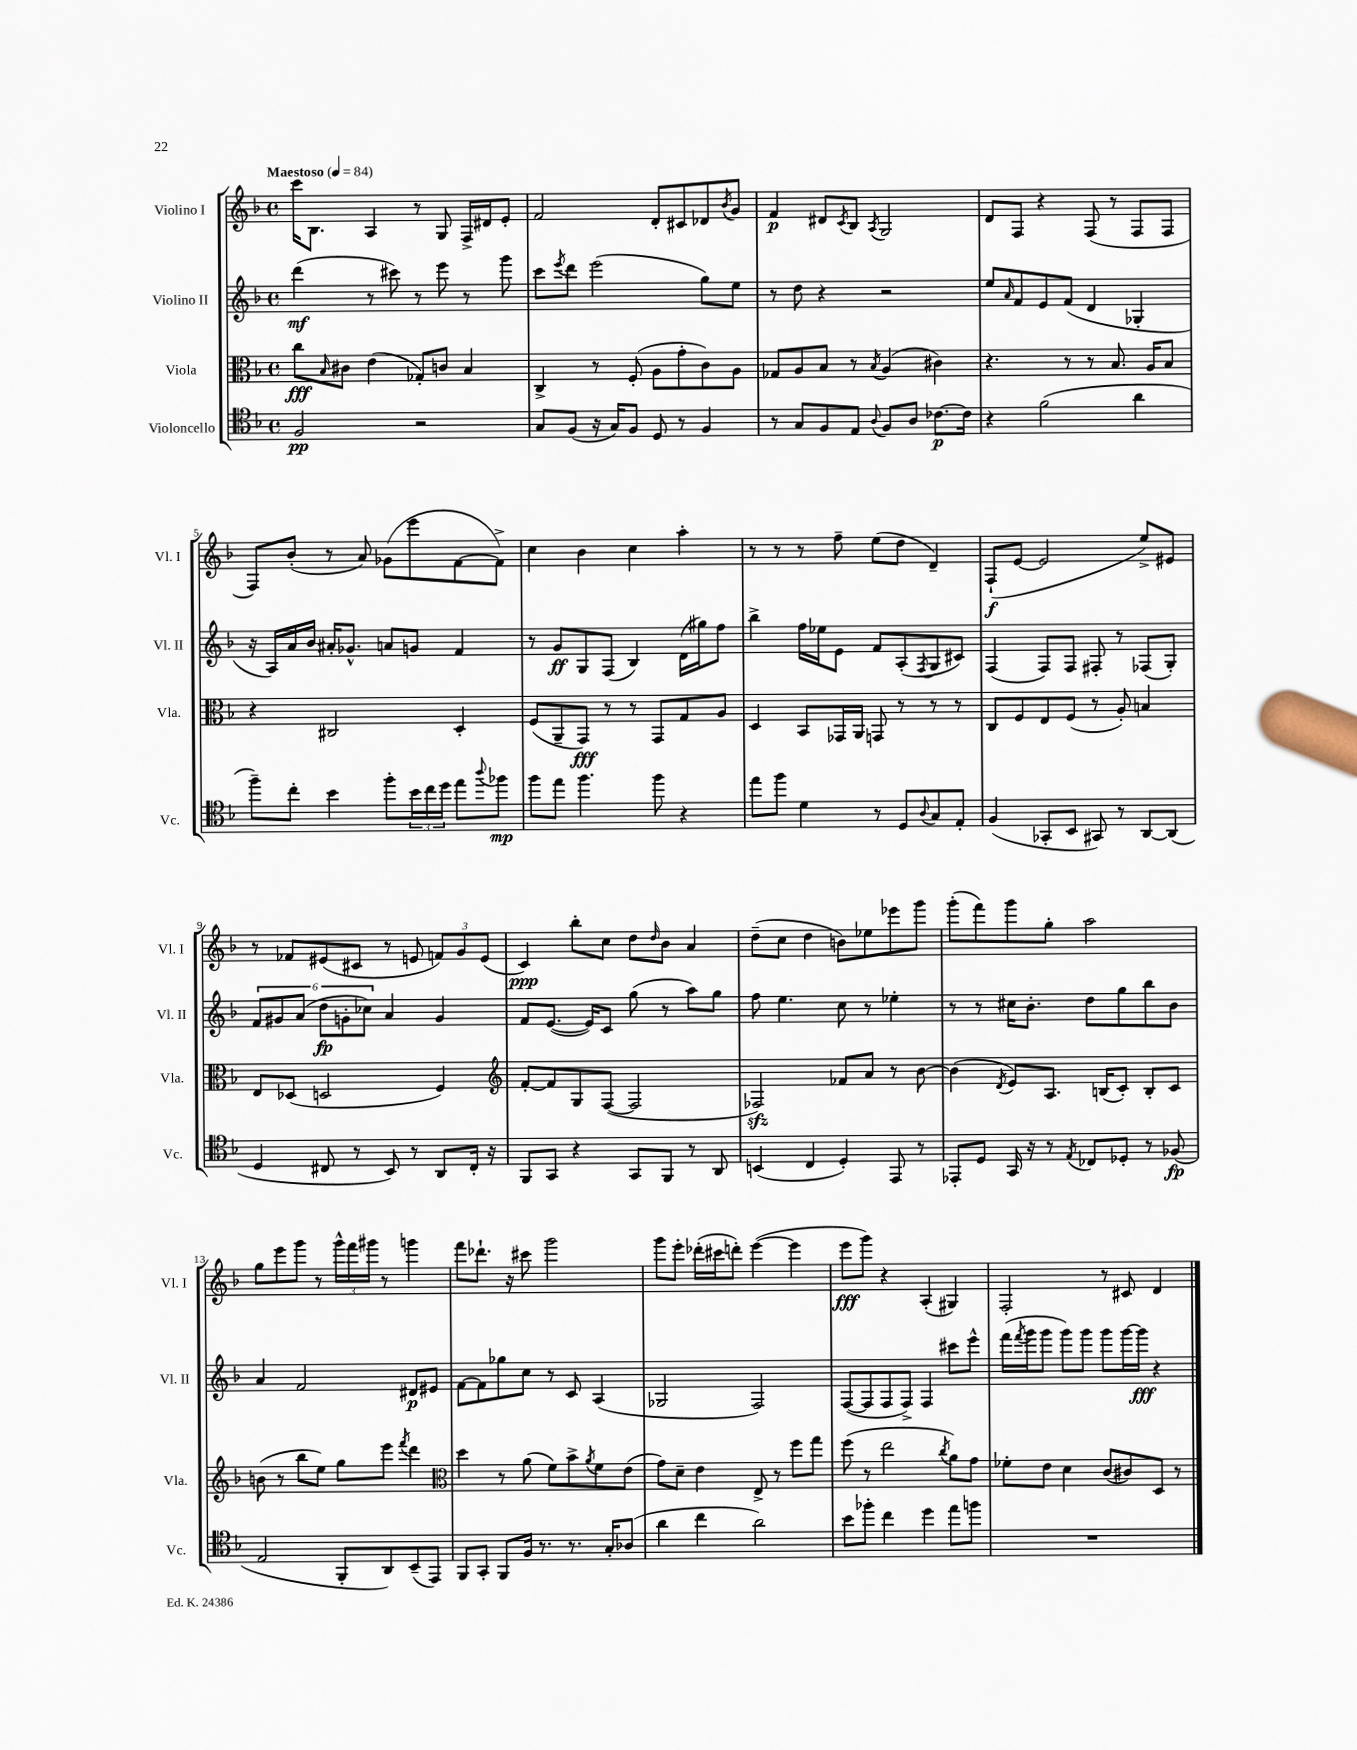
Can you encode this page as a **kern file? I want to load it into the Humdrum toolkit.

**kern	**dynam	**kern	**dynam	**kern	**dynam	**kern	**dynam
*part4	*part4	*part3	*part3	*part2	*part2	*part1	*part1
*staff4	*staff4	*staff3	*staff3	*staff2	*staff2	*staff1	*staff1
*I"Violoncello	*	*I"Viola	*	*I"Violino II	*	*I"Violino I	*
*I'Vc.	*	*I'Vla.	*	*I'Vl. II	*	*I'Vl. I	*
*clefC4	*	*clefC3	*	*clefG2	*	*clefG2	*
*k[b-]	*	*k[b-]	*	*k[b-]	*	*k[b-]	*
*M4/4	*	*M4/4	*	*M4/4	*	*M4/4	*
*met(c)	*	*met(c)	*	*met(c)	*	*met(c)	*
*MM84	*	*MM84	*	*MM84	*	*MM84	*
=1	=1	=1	=1	=1	=1	=1	=1
!	!	!	!	!	!	!LO:TX:a:B:t=Maestoso	!
2F/	pp	8cc\L	fff	(4ddd\	mf	16ccc\KL	.
.	.	.	.	.	.	8.B-\J	.
.	.	16qqB-/	.	.	.	.	.
.	.	8c#X\J	.	.	.	.	.
.	.	(4e\	.	8r	.	4A/	.
.	.	.	.	8ccc#X\)	.	.	.
2r	.	8G-X'/L)	.	8r	.	8r	.
.	.	8cn/J	.	8eee\	.	8G/	.
.	.	4B-/	.	8r	.	16F^/LL	.
.	.	.	.	.	.	16d#X/J	.
.	.	.	.	8ggg\	.	8e'/J	.
=2	=2	=2	=2	=2	=2	=2	=2
8G/L	.	4C^/	.	8ccc\L	.	2f/	.
.	.	.	.	8qeee/	.	.	.
(8F/J	.	.	.	8ddd\J	.	.	.
16r	.	8r	.	(2eee\	.	.	.
16G/KL)	.	.	.	.	.	.	.
8F/J	.	(8F'/	.	.	.	.	.
8D/	.	8A\L	.	.	.	8d'/L	.
8r	.	8g'\	.	.	.	8c#X/	.
4F/	.	8c\)	.	8gg\L)	.	8d-X/	.
.	.	.	.	.	.	8qb-/	.
.	.	8A\J	.	8ee\J	.	8g/J	.
=3	=3	=3	=3	=3	=3	=3	=3
8r	.	8G-X/L	.	8r	.	4f/	p
8G/L	.	8A/	.	8dd\	.	.	.
8F/	.	8B-/J	.	4r	.	8d#X/L	.
.	.	.	.	.	.	8qc/	.
8E/J	.	8r	.	.	.	8B-/J	.
8qqA/	.	8qB-/	.	.	.	8qA/	.
8F/L	.	(4A/	.	2r	.	2G/	.
8A/J	.	.	.	.	.	.	.
[8.c-X\L	p	4c#X\)	.	.	.	.	.
16c-\Jk]	.	.	.	.	.	.	.
=4	=4	=4	=4	=4	=4	=4	=4
4r	.	4.r	.	8ee/L	.	8d/L	.
.	.	.	.	16qqa/	.	.	.
.	.	.	.	8f/	.	8F/J	.
(2f\	.	.	.	8e/	.	4r	.
.	.	8r	.	(8f/J	.	.	.
.	.	8r	.	4d/	.	(8F/	.
.	.	8.B-/	.	.	.	8r	.
4a\	.	.	.	4G-X'/	.	8F/L	.
.	.	16A/KL	.	.	.	.	.
.	.	8B-/J	.	.	.	8F/J	.
!!LO:LB:g=z
=5	=5	=5	=5	=5	=5	=5	=5
8ff~\L)	.	4r	.	16r	.	8F/L)	.
.	.	.	.	16A/LL)	.	.	.
8cc'\J	.	.	.	16a/	.	(8b-'/J	.
.	.	.	.	16b-/JJ	.	.	.
4b-\	.	2C#X/	.	16a#X'/KL	.	8r	.
.	.	.	.	8.g-X^^/J	.	.	.
.	.	.	.	.	.	8a/)	.
8ff'\L	.	.	.	8an/L	.	(8g-X\L	.
24b-\L	.	.	.	8gn/J	.	8eee\	.
24cc\	.	.	.	.	.	.	.
24dd\JJ	.	.	.	.	.	.	.
8ee\L	.	4D'/	.	4f/	.	[8f\	.
8qqaa/	.	.	.	.	.	.	.
8ff-X\J	mp	.	.	.	.	8f^\J])	.
=6	=6	=6	=6	=6	=6	=6	=6
8ff\L	.	(8F/L	.	8r	.	4cc\	.
8ee\J	.	8AA~/	.	8g/L	ff	.	.
4.ff\	.	8GG/J)	fff	8G/	.	4b-\	.
.	.	8r	.	(8F/J	.	.	.
.	.	8r	.	4B-/)	.	4cc\	.
8ff\	.	8GG/L	.	.	.	.	.
4r	.	8G/	.	(16d\LL	.	4aa'\	.
.	.	.	.	16gg#X\J)	.	.	.
.	.	8A/J	.	8ff\J	.	.	.
=7	=7	=7	=7	=7	=7	=7	=7
8ee\L	.	4D/	.	4bb-^\	.	8r	.
8ff\J	.	.	.	.	.	8r	.
4d\	.	8BB-/L	.	16ff\LL	.	8r	.
.	.	.	.	16ee-X\J	.	.	.
.	.	16GG-X/L	.	8e\J	.	8ff~\	.
.	.	16AA/JJ	.	.	.	.	.
8r	.	8GGn/	.	8f/L	.	(8ee\L	.
8D/L	.	8r	.	(8A'/	.	8dd\J	.
8qqA/	.	.	.	8qF/	.	.	.
8G/	.	8r	.	8G/	.	4d~/)	.
8E'/J	.	8r	.	8c#X/J)	.	.	.
=8	=8	=8	=8	=8	=8	=8	=8
(4F/	.	8C/L	.	(4F/	.	(8F`/L	f
.	.	8F/	.	.	.	[8e/J	.
8GG-X'/L	.	8E/	.	8F/L)	.	2e/]	.
8BB-/J	.	(8F/J	.	8F/J	.	.	.
8GG#X/)	.	8r	.	8F#X'/	.	.	.
8r	.	8A'/)	.	8r	.	.	.
[8AA/L	.	4Bn/	.	(8F-X/L	.	8ee^/L)	.
(8AA/J]	.	.	.	8G'/J)	.	8e#X/J	.
!!LO:LB:g=z
=9	=9	=9	=9	=9	=9	=9	=9
4D/	.	8E/L	.	12f/L	.	8r	.
.	.	.	.	12g#X/	.	.	.
.	.	(8D-X/J	.	.	.	8f-X/L	.
.	.	.	.	(12a/J	.	.	.
8C#X/	.	2Dn/	.	12dd\L	fp	(8e#X/	.
.	.	.	.	12gn'\	.	.	.
8r	.	.	.	.	.	8c#X/J	.
.	.	.	.	12cc-X\J)	.	.	.
8BB-/)	.	.	.	4a/	.	8r	.
8r	.	.	.	.	.	8en/	.
8AA/L	.	4F/)	.	4g/	.	12fn/L)	.
.	.	.	.	.	.	12g/	.
16C#'/Jk	.	.	.	.	.	.	.
.	.	.	.	.	.	(12e/J	.
16r	.	.	.	.	.	.	.
=10	=10	=10	=10	=10	=10	=10	=10
*	*	*clefG2	*	*	*	*	*
8FF/L	.	[8f'/L	.	8f/L	.	4c/)	ppp
8GG/J	.	8f/]	.	([8.e/J	.	.	.
4r	.	8G/	.	.	.	8bb-'\L	.
.	.	.	.	16e/KL])	.	.	.
.	.	([8F/J	.	8c/J	.	8cc\J	.
8GG/L	.	2F/]	.	(8gg\	.	8dd\L	.
.	.	.	.	.	.	16qqdd/	.
8FF/J	.	.	.	8r	.	8b-\J	.
8r	.	.	.	8aa\L)	.	4a/	.
8AA/	.	.	.	8gg\J	.	.	.
=11	=11	=11	=11	=11	=11	=11	=11
(4BBn/	.	2F-Xzz/)	.	8ff\	.	(8dd~\L	.
.	.	.	.	4.ee\	.	8cc\J	.
4C/	.	.	.	.	.	4dd\	.
4D'/)	.	8f-X/L	.	8cc\	.	8bn\L)	.
.	.	8a/J	.	8r	.	8ee-X\	.
8EE/	.	8r	.	4ee-X'\	.	8eee-X\	.
8r	.	[8b-\	.	.	.	8ggg\J	.
=12	=12	=12	=12	=12	=12	=12	=12
8EE-X'/L	.	(4b-\]	.	8r	.	(8ggg'\L	.
8D/J	.	.	.	8r	.	8fff\)	.
.	.	8qd/	.	.	.	.	.
16GG/	.	8e/L)	.	16cc#X\KL	.	8ggg\	.
16r	.	.	.	8.b-'\J	.	.	.
8r	.	8.A/J	.	.	.	8gg'\J	.
8qE/	.	.	.	.	.	.	.
8C-X/L	.	.	.	8dd\L	.	2aa\	.
.	.	(16Bn/KL	.	.	.	.	.
8D-X'/J	.	8c'/J)	.	8gg\	.	.	.
8r	.	8B'/L	.	8bb-\	.	.	.
(8F-X/	fp	8c/J	.	8b-\J	.	.	.
!!LO:LB:g=z
=13	=13	=13	=13	=13	=13	=13	=13
2E/	.	(8bn\	.	4a/	.	8gg\L	.
.	.	8r	.	.	.	8eee\	.
.	.	8bb-\L	.	2f/	.	8ggg\J	.
.	.	8ee\J)	.	.	.	8r	.
8FF'/L	.	8gg\L	.	.	.	24ggg^^\LL	.
.	.	.	.	.	.	24fff\	.
.	.	.	.	.	.	24ggg#X\JJ	.
8AA/)	.	8eee\J	.	.	.	8r	.
.	.	8qfff/	.	.	.	.	.
(8BB-~/	.	4ddd\	.	8d#X/L	p	4gggn\	.
8EE/J)	.	.	.	8e#X/J	.	.	.
=14	=14	=14	=14	=14	=14	=14	=14
*	*	*clefC3	*	*	*	*	*
8FF/L	.	4dd\	.	[8f\L	.	8fff\L	.
8GG'/J	.	.	.	8f\]	.	8.ddd-X`\J	.
8FF/L	.	8r	.	8gg-X\	.	.	.
.	.	.	.	.	.	16r	.
16F/Jk	.	(8a\	.	8cc\J	.	8ccc#X\	.
8.r	.	.	.	.	.	.	.
.	.	8f\L)	.	8r	.	2ggg\	.
8.r	.	8b-^\	.	8c/	.	.	.
.	.	8qa/	.	.	.	.	.
.	.	8f\	.	(4A/	.	.	.
16G'/KL	.	.	.	.	.	.	.
(8A-X/J	.	(8e\J	.	.	.	.	.
=15	=15	=15	=15	=15	=15	=15	=15
4a\	.	8g\L)	.	2G-X/	.	8ggg\L	.
.	.	8d~\J	.	.	.	8eee'\J	.
4cc\	.	4e\	.	.	.	(16ddd-X'\LL	.
.	.	.	.	.	.	16ccc#X\J	.
.	.	.	.	.	.	8dddn'\J)	.
2a\)	.	8E^/	.	2F/)	.	([4eee\	.
.	.	8r	.	.	.	.	.
.	.	8ff\L	.	.	.	4eee\]	.
.	.	8gg\J	.	.	.	.	.
=16	=16	=16	=16	=16	=16	=16	=16
8b-\L	.	(8ff\	.	([8F/L	.	8eee\L	fff
8ff-X'\J	.	8r	.	8F/]	.	8ggg\J)	.
4cc\	.	2ee\	.	8F/	.	4r	.
.	.	.	.	8F^/J)	.	.	.
4dd\	.	.	.	4F/	.	(4A'/	.
.	.	8qcc/	.	.	.	.	.
8ee\L	.	8a\L)	.	8ccc#X\L	.	4G#X/)	.
8ffn\J	.	8g\J	.	8eee^^\J	.	.	.
=17	=17	=17	=17	=17	=17	=17	=17
1r	.	8f-X'\L	.	(16fff\LL	.	2F'/	.
.	.	.	.	8qfff/	.	.	.
.	.	.	.	16ggg\J	.	.	.
.	.	8e\J	.	8ggg\J	.	.	.
.	.	4d\	.	8ggg\L)	.	.	.
.	.	.	.	8ggg\J	.	.	.
.	.	(8c/L	.	8ggg\L	.	8r	.
.	.	8c#X/)	.	[16ggg\L	.	8c#X/	.
.	.	.	.	16ggg\JJ]	fff	.	.
.	.	8D/J	.	4r	.	4d/	.
.	.	8r	.	.	.	.	.
==	==	==	==	==	==	==	==
*-	*-	*-	*-	*-	*-	*-	*-
